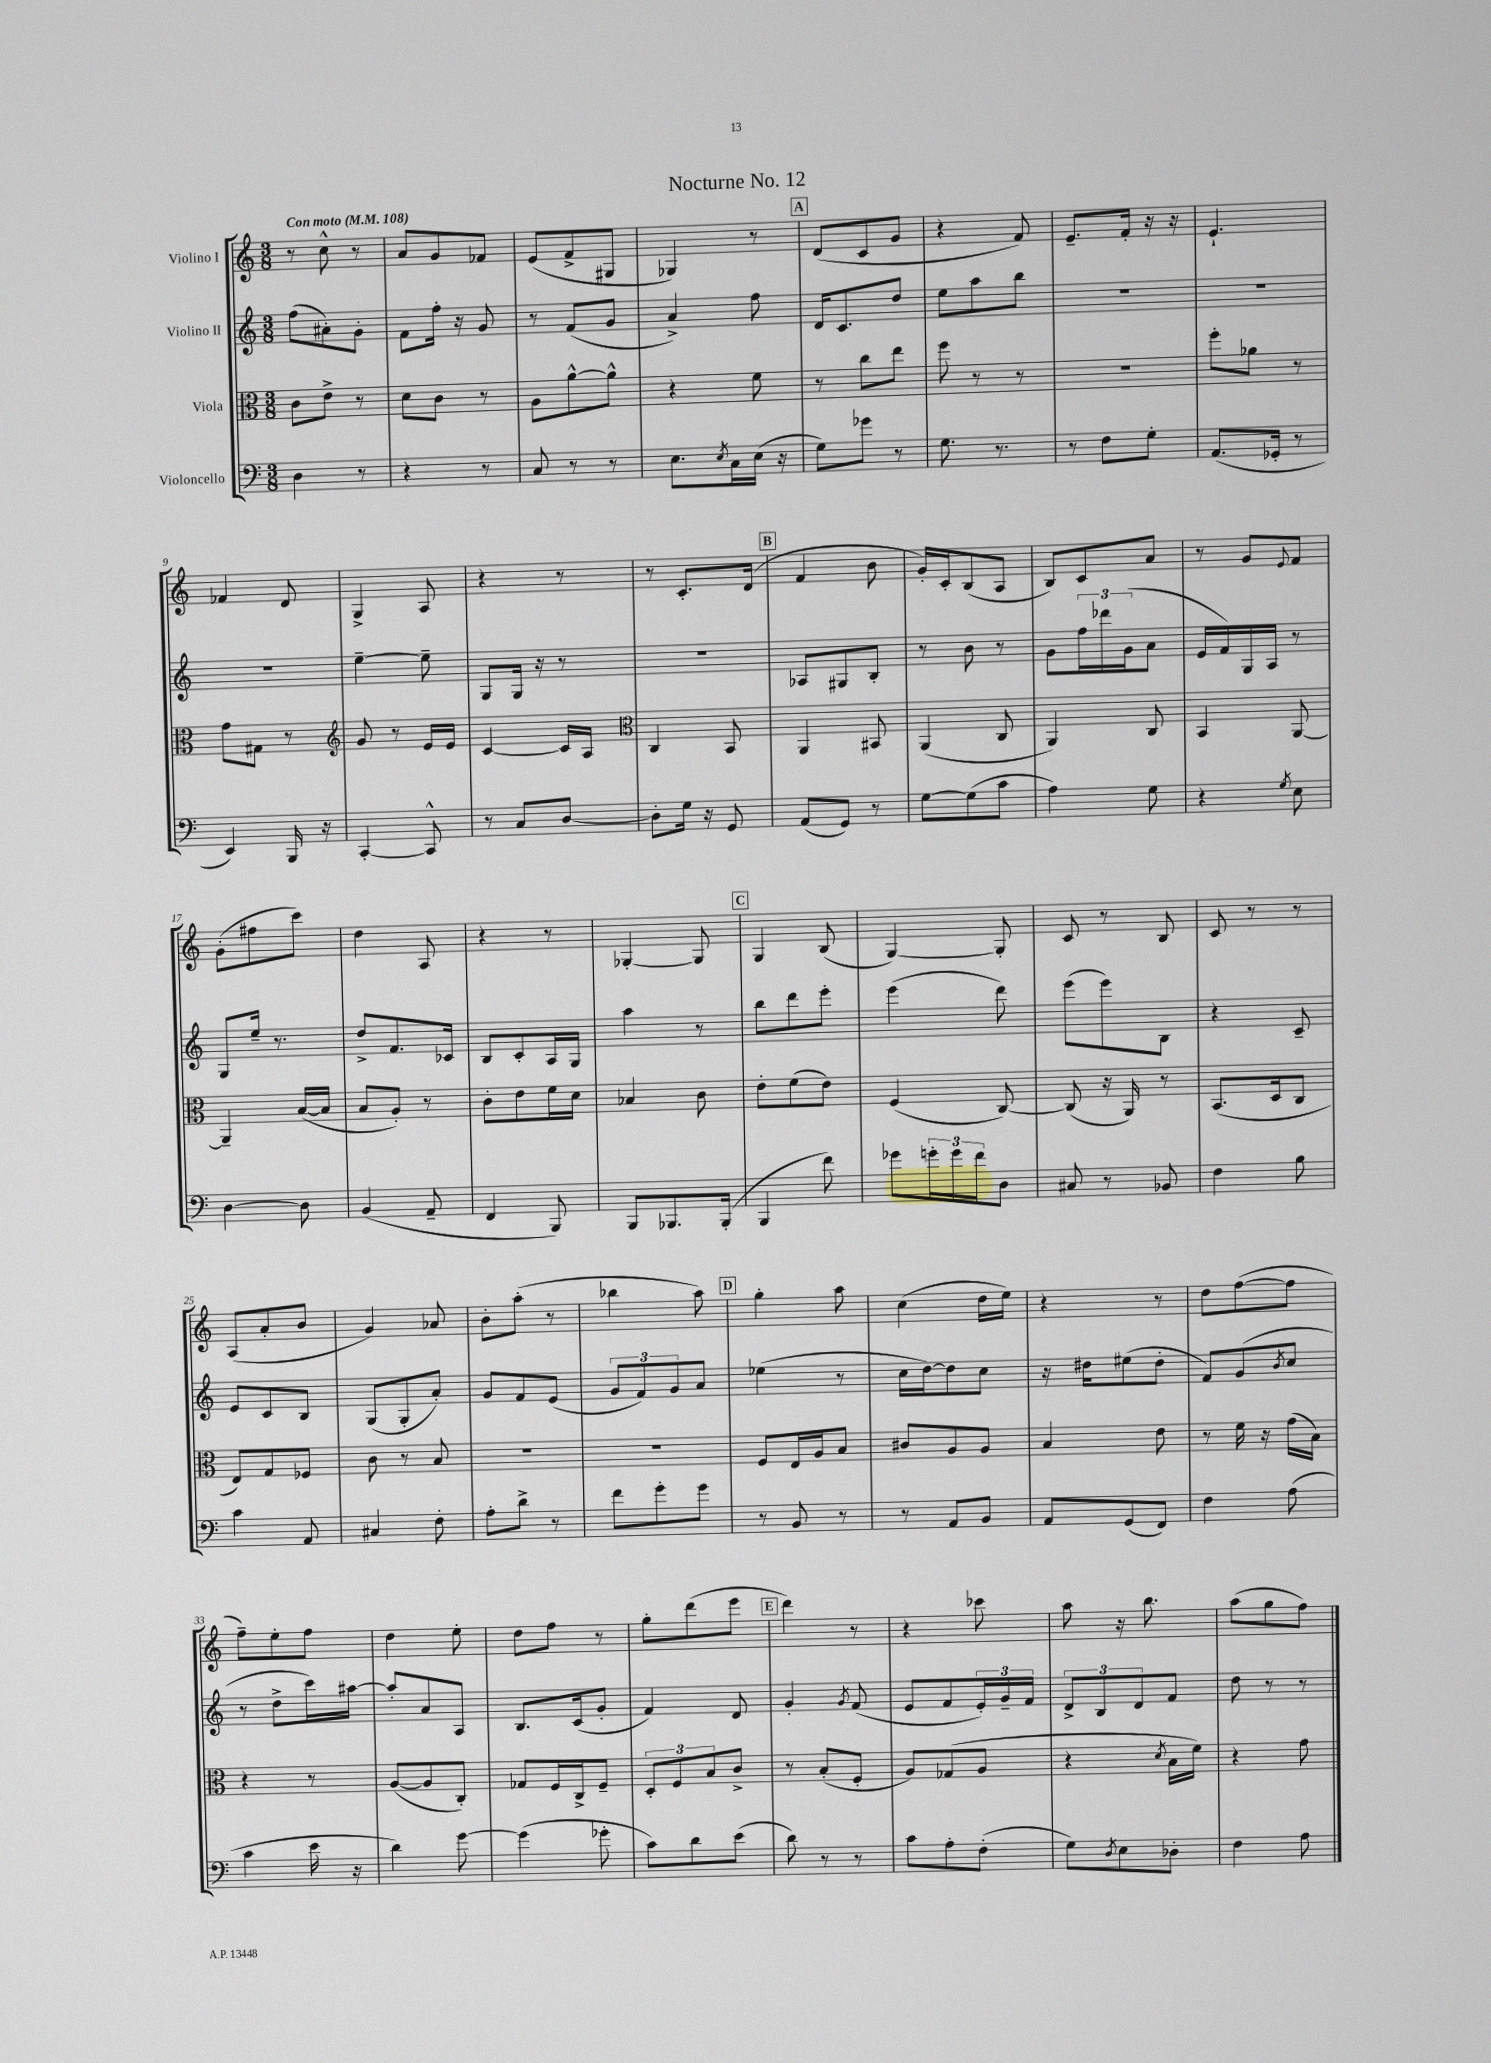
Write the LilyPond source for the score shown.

\header { title = "Nocturne No. 12" }
<<
\new StaffGroup <<
\new Staff = "s0" \with { instrumentName = "Violino I" } {
    \clef treble \key c \major \numericTimeSignature \time 3/8 \tempo "Con moto" 4 = 108
    r8 c''8-^ r8 |
    a'8 g'8 fes'8 |
    e'8( f'8-> gis8 |
    ges4) r8 |
    \mark \markup { \box "A" } d'8( c'8 g'8 |
    r4 f'8) |
    e'8.-- f'16-. r16 r16 |
    e'4.-! |
    fes'4 d'8 |
    g4-> a8 |
    r4 r8 |
    r8 c'8.-. d'16( |
    \mark \markup { \box "B" } f'4 b'8 |
    g'16-.) c'16-. b8( a8 |
    b8) c'8 a'8 |
    r8 g'8 \appoggiatura { e'8 } f'8 |
    g'8-.( fis''8 c'''8) |
    d''4 a8 |
    r4 r8 |
    ges4~-. ges8 |
    \mark \markup { \box "C" } g4 b8( |
    g4~) g8-. |
    c'8 r8 b8 |
    c'8 r8 r8 |
    a8( a'8-. b'8 |
    g'4) aes'8 |
    b'8-. a''8-.( r8 |
    bes''4 a''8) |
    \mark \markup { \box "D" } g''4-. a''8 |
    c''4( d''16 e''16) |
    r4 r8 |
    d''8 f''8~( f''8 |
    f''8--) e''8-. f''8 |
    d''4 e''8-. |
    d''8 f''8 r8 |
    g''8-. d'''8( e'''8 |
    \mark \markup { \box "E" } d'''4) r8 |
    r4 ces'''8 |
    a''8 r16 b''8. |
    a''8( g''8 f''8) \bar "|." |
}
\new Staff = "s1" \with { instrumentName = "Violino II" } {
    \clef treble \key c \major \numericTimeSignature \time 3/8
    f''8( ais'8-.) g'8-. |
    f'8 f''16-. r16 g'8 |
    r8 f'8( g'8 |
    a'4->) f''8 |
    \mark \markup { \box "A" } d'16 c'8. d''8 |
    e''8 a''8 b''8 |
    R4. |
    R4. |
    R4. |
    e''4~-- e''8-- |
    g8 g16 r16 r8 |
    R4. |
    \mark \markup { \box "B" } aes8 gis8 b8-. |
    r8 b'8 r8 |
    g'8 \tuplet 3/2 { f''16 des'''16 g'16( } a'8 |
    e'16 f'16) g16 a16 r8 |
    g8 e''16-- r8. |
    d''8-> f'8. ces'16 |
    b8 c'8-. a16 g16 |
    a''4 r8 |
    \mark \markup { \box "C" } b''8 d'''8 e'''8-. |
    e'''4( d'''8) |
    e'''8( e'''8) b8 |
    r4 c'8-- |
    e'8 c'8 b8 |
    g8( g8-. a'8-.) |
    g'8 f'8 e'8( |
    \tuplet 3/2 { g'8 f'8) g'8 } a'8 |
    \mark \markup { \box "D" } ees''4( r8 |
    c''16 d''16~) d''8 c''8 |
    r16 dis''16 eis''8( dis''8-. |
    f'8) g'8( \acciaccatura { b'8 } c''8 |
    r8 d''8-> c'''16) ais''16~ |
    ais''8-. a'8 a8 |
    b8. c'16( g'8-. |
    f'4) d'8 |
    \mark \markup { \box "E" } g'4-. \acciaccatura { g'8 } f'8( |
    e'8 f'8 \tuplet 3/2 { e'16-.) g'16-- f'16 } |
    \tuplet 3/2 { d'8-> b8 d'8 } f'8 |
    d''8 r8 r8 \bar "|." |
}
\new Staff = "s2" \with { instrumentName = "Viola" } {
    \clef alto \key c \major \numericTimeSignature \time 3/8
    c'8 e'8-> r8 |
    d'8 c'8 r8 |
    a8 a'8~-^ a'8-^ |
    r4 f'8 |
    \mark \markup { \box "A" } r8 c''8 e''8 |
    f''8 r8 r8 |
    R4. |
    f''8-. aes'8 r8 |
    g'8 gis8 r8 |
    \clef treble g'8 r8 e'16 e'16 |
    c'4~ c'16 a16 |
    \clef alto c4 b,8 |
    \mark \markup { \box "B" } a,4 bis,8 |
    a,4( c8 |
    a,4) c8 |
    b,4 a,8~ |
    a,4-- b16~( b16 |
    b8 a8-.) r8 |
    c'8-. e'8 f'16 d'16 |
    bes4 c'8 |
    \mark \markup { \box "C" } e'8-. f'8( e'8) |
    f4( c8~) |
    c8( r16 a,16) r8 |
    b,8.( d16 c8 |
    e8) g8 fes8 |
    c'8 r8 b8 |
    R4. |
    R4. |
    \mark \markup { \box "D" } f8 e16 a16 b8 |
    cis'8 a8 a8 |
    b4 e'8 |
    r8 f'16 r16 g'16( b16) |
    r4 r8 |
    a8~( a8 c8-.) |
    ges8 f16 c16-> f8-- |
    \tuplet 3/2 { d8-. f8 b8 } c'8-> |
    \mark \markup { \box "E" } r8 b8-.( f8-. |
    a8) ges8( a8 |
    r4 \acciaccatura { d'8 } b16 f'16) |
    r4 g'8 \bar "|." |
}
\new Staff = "s3" \with { instrumentName = "Violoncello" } {
    \clef bass \key c \major \numericTimeSignature \time 3/8
    d4 r8 |
    r4 r8 |
    c8 r8 r8 |
    e8. \acciaccatura { e8 } c16 e16( r16 |
    \mark \markup { \box "A" } g8) ges'8 r8 |
    g8. r8. |
    r8 f8 g8-. |
    a,8.( ges,16-. r8 |
    e,4) b,,16 r16 |
    c,4~-. c,8-^ |
    r8 c8 d8~ |
    d8-. g16 r16 g,8 |
    \mark \markup { \box "B" } a,8( g,8) r8 |
    g8~ g8( c'8 |
    a4) g8 |
    r4 \acciaccatura { g8 } e8 |
    d4~ d8 |
    b,4( a,8-- |
    f,4 b,,8) |
    b,,8 bes,,8. bes,,16-.( |
    \mark \markup { \box "C" } b,,4 f'8) |
    ges'8 \tuplet 3/2 { g'16-. g'16 f'16 } d8 |
    cis8 r8 bes,8 |
    f4 b8 |
    c'4 a,8 |
    cis4 f8-. |
    a8-. d'8-> r8 |
    f'8 g'8-. g'8 |
    \mark \markup { \box "D" } r8 b,8 r8 |
    r8 a,8 b,8 |
    a,8 g,8( f,8) |
    f4 a8( |
    c'4 e'16 r16 |
    d'4) g'8~ |
    g'4( ges'8-. |
    c'8) d'8 e'8( |
    \mark \markup { \box "E" } d'8) r8 r8 |
    c'8 a8-. f8-.( |
    g8) \acciaccatura { d8 } e8 des8-. |
    f4 a8 \bar "|." |
}
>>
>>
